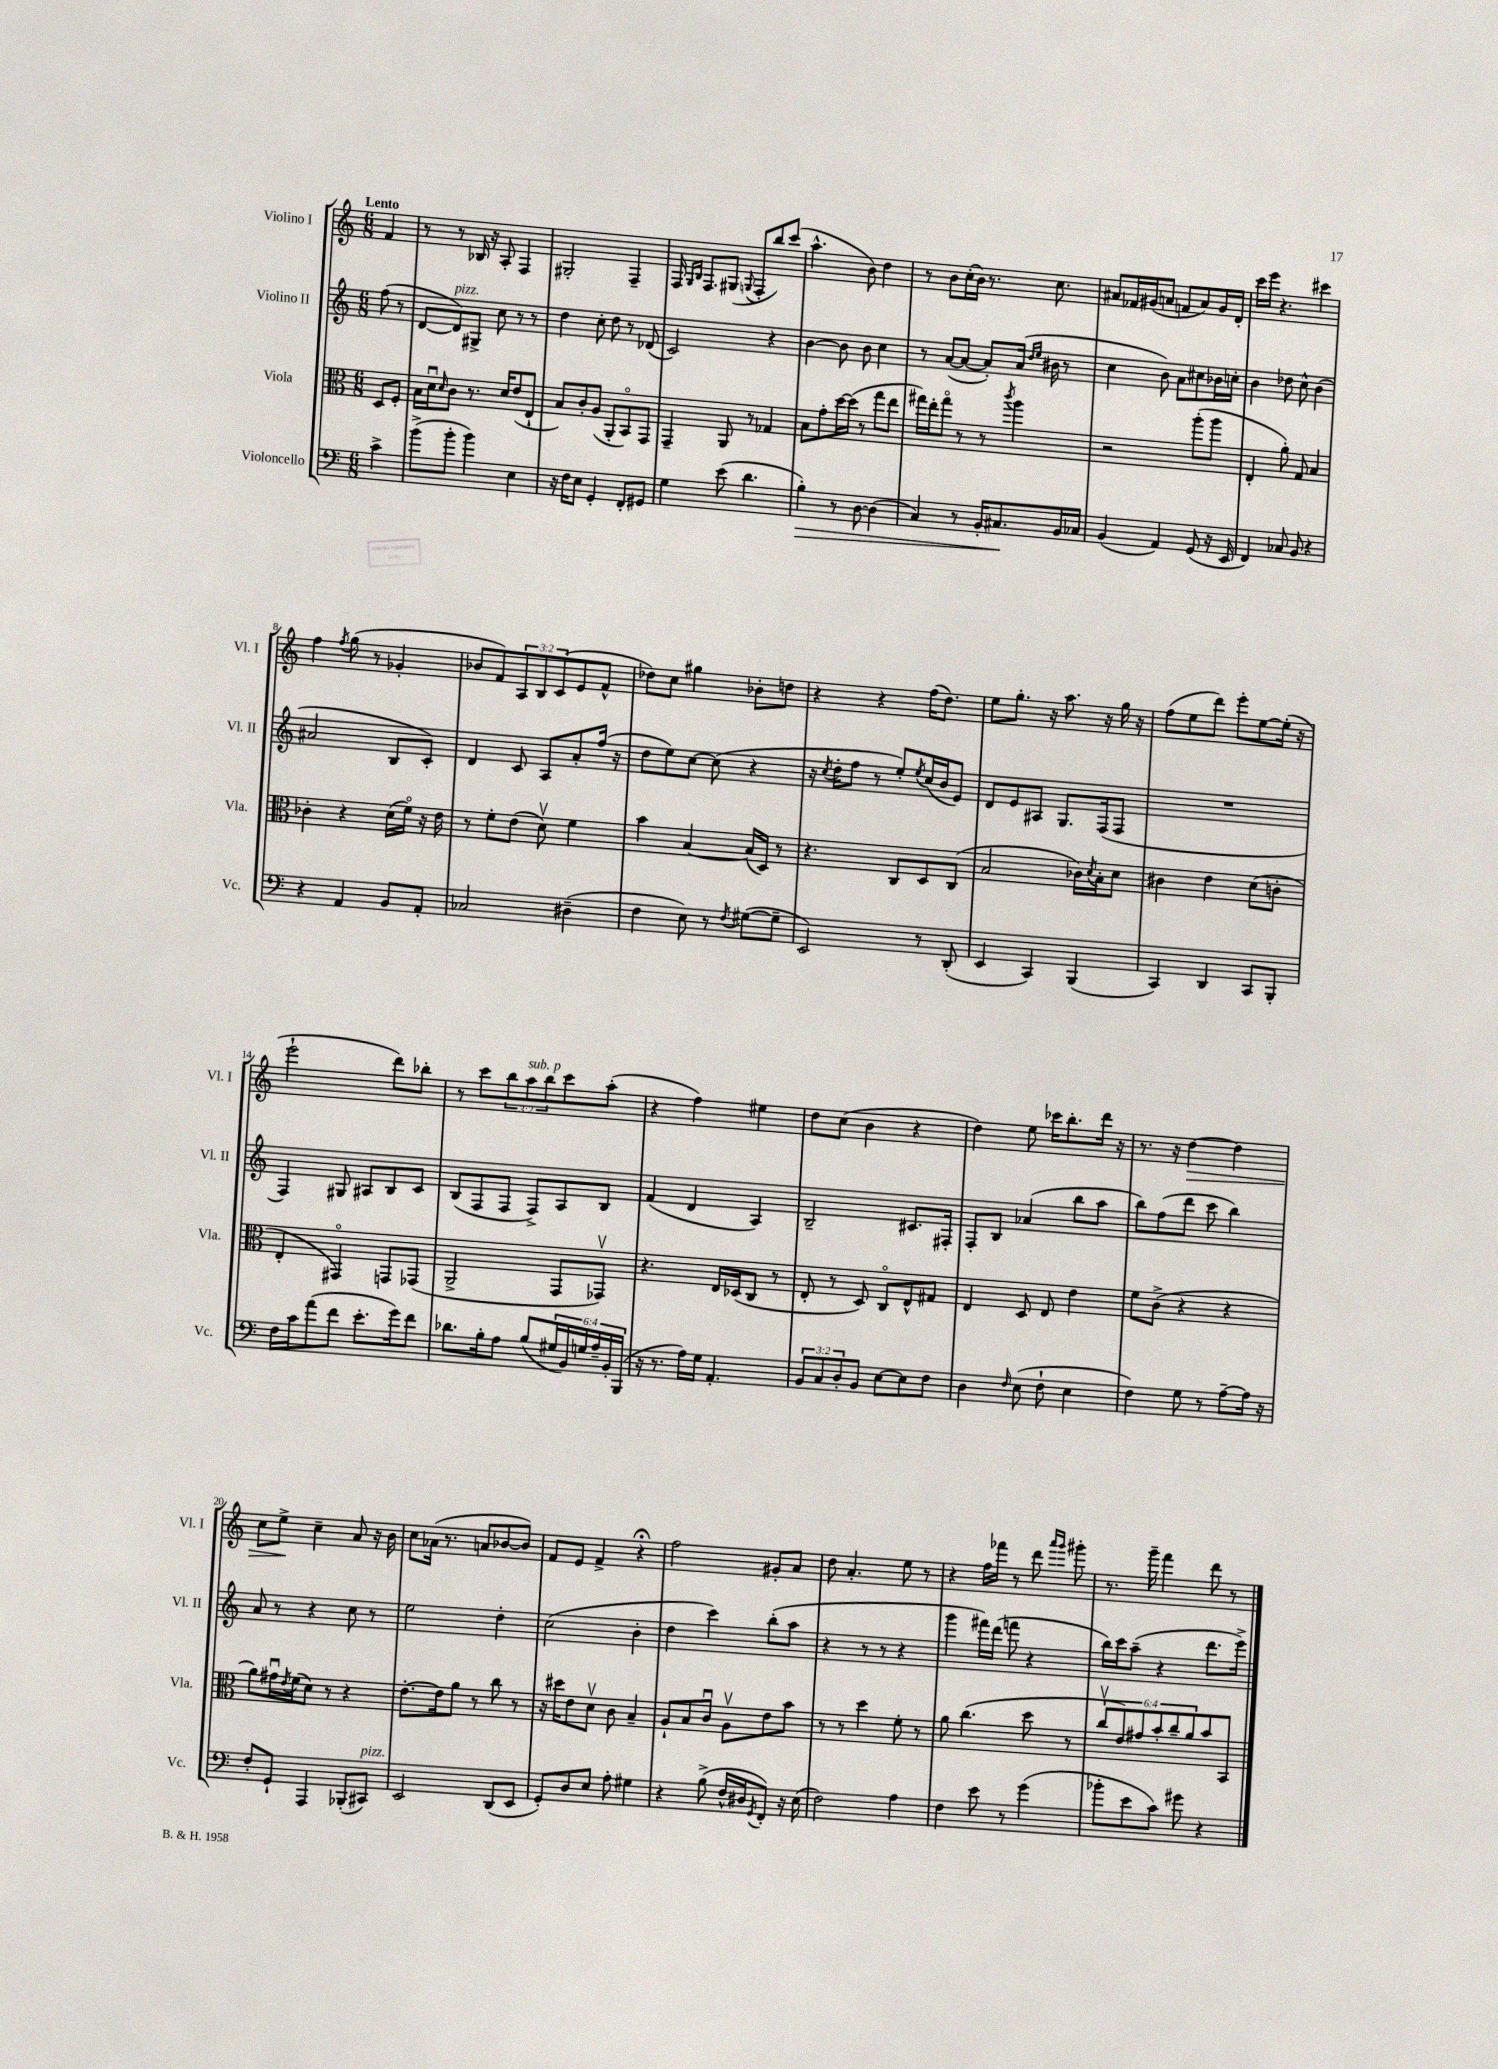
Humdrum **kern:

**kern	**kern	**kern	**kern
*staff4	*staff3	*staff2	*staff1
*clefF4	*clefC3	*clefG2	*clefG2
*k[]	*k[]	*k[]	*k[]
*M6/8	*M6/8	*M6/8	*M6/8
4c^	8D	(8ff	4f
.	8F'	8r	.
=	=	=	=
(8b^	16B	[8d	8r
.	16du	.	.
.	16qqd	.	.
8b'	8c	8d])	8r
4b)	8.r	8G#^	16B-
.	.	.	16r
.	.	8cc	8A'
.	16d	.	.
4E	(8e	8r	4F
.	8E`	8r	.
=	=	=	=
16r	8B)	4dd	2G#'
16F	.	.	.
8E	8c'	.	.
4GG'	(8A	8cc'	.
.	8AA'	8dd	.
8FF'	8BBo)	8r	4F~
8GG#	8GG	(8d-	.
=	=	=	=
4G	4GG~	2c)	16F
.	.	.	16qqG
.	.	.	16qqB
.	.	.	8.F
(8e	8AA	.	(8G#
.	.	.	8qqG
4.d	8r	.	8F'
.	4G-	4r	8bb)
.	.	.	(8ccc
=	=	=	=
4B')	8B	[4b	4.aa^^
.	8g'	.	.
8r	[16dd	8b]	.
.	(16dd]	.	.
[8D	8r	8b	8b)
(4D]	8gg	4cc	4dd
.	8ee	.	.
=	=	=	=
4C)	16gg#)	8r	8r
.	16ee'	.	.
.	8gg#o	([8a	8b
8r	8r	8a_	(16cc'
.	.	.	16b)
16BB'	8r	8a'])	8.r
8.C#	.	.	.
.	8qccc	.	.
.	4aa	(16a	.
.	.	16qqdd	.
.	.	16qqee	.
.	.	16b#	8.cc
16BB	.	8r	.
16C-	.	.	.
=	=	=	=
(4BB	2r	4cc	8a#
.	.	.	16f-
.	.	.	(16g#
4AA)	.	8b)	8a
.	.	8a	8f
(8GG	(8aa'	8cc#	8a)
16r	8aa	16b-	16g#
16EE	.	16cc'	16d'
=	=	=	=
4FF)	4E'	4b	16ccc
.	.	.	16eee
.	.	.	4.r
8C-	8a')	8dd-	.
8BB	8G	8cc^^	.
4r	4B	(4b	4ccc#
=	=	=	=
4r	4c-'	2a#	4ff
.	.	.	8qff
4AA	4r	.	(8gg
.	.	.	8r
8BB	(16d	8B	4g-'
.	16fo)	.	.
8AA'	16r	8c')	.
.	16e	.	.
=	=	=	=
2C-	8r	4d	8b-
.	8f'	.	8f)
.	(8e	8c	12A
.	.	.	12B
.	8dv)	8A	.
.	.	.	(12c
(4D#~	4f	8a'	8e
.	.	(16ff	8f^^
.	.	16r	.
=	=	=	=
4F	4b	8dd	8dd-)
.	.	8ee)	8cc
8E)	[4B	[8cc	4gg#
8r	.	(8cc]	.
8qF	.	.	.
([8G#	(16B]	4r	8b-'
.	16D)	.	.
8G#~]	8r	.	8dd
=	=	=	=
2EE)	4.r	16r	4r
.	.	8qcc	.
.	.	16dd'	.
.	.	8ff	.
.	.	8r	4r
.	8C	8ee')	.
.	.	8qee	.
8r	8D	(16cc	(16ff
.	.	16b	8.dd)
(8DD'	(8C	8e)	.
=	=	=	=
4EE	2B	8d	8ee
.	.	8e	8.gg'
4CC)	.	8A#	.
.	.	.	16r
.	.	8.G	8.aa
(4BBB	16c-)	.	.
.	8qd	.	.
.	16B'	(16F	16r
.	8d	8F	16gg
.	.	.	16r
=	=	=	=
4CC)	4c#	2.r	(8ff
.	.	.	8ee
4DD	4e	.	8ddd)
.	.	.	8eee'
8CC	(8d	.	[8ee
8BBB'	8c'	.	(16ee']
.	.	.	16r
=	=	=	=
16F	4E'	4F)	2eee`
16c	.	.	.
(8a	.	.	.
8f	4GG#o)	8G#	.
8.e'	.	8A#	.
.	8GG	8B	8ddd)
16g)	.	.	.
8f	(8GG-	8c	8bb-'
=	=	=	=
8.d-	2AA^	(8B	8r
.	.	8F	8ccc
16B'	.	.	.
8A	.	8F	12bb
.	.	.	12aa
(8B	.	8F^)	.
.	.	.	12bb
24G#	8GG	8A	8ccc
24BB)	.	.	.
24G	.	.	.
24A~	8GG-v)	8B	(8aa'
24BB'	.	.	.
(24BBB	.	.	.
=	=	=	=
16r	4.r	(4f	4r
8.r	.	.	.
16A)	.	4d	4ff)
16G	.	.	.
4.AA'	16E	.	.
.	(16D-	.	.
.	8C	4A)	4ee#
.	8r	.	.
=	=	=	=
12BB	8E'	2B~	8dd
12C	.	.	.
.	8r	.	(8cc
12D'	.	.	.
8BB	8D)	.	4b
[8E	8Co	.	.
8E]	8E^^	8.c#	4r
8F	8G#	.	.
.	.	16F#'	.
=	=	=	=
4D	4E	8F'	4dd)
.	.	8B	.
16qqF	.	.	.
(8E	8D	(4a-	8ee
8F`	8E	.	16ccc-
.	.	.	8.bb'
4E	4e	8bb	.
.	.	8aa	16ddd
.	.	.	16r
=	=	=	=
4F)	8f	8bb)	8.r
.	(8c^	(8ff	.
.	.	.	16r
8G	4r	8ddd	[4dd
8r	.	8ccc	.
[8A~	4r	4bb)	4dd]
16A]	.	.	.
16r	.	.	.
=	=	=	=
8F'	8a)	8a	8cc
8GG`	16g#u	8r	8ee^
.	8qe	.	.
.	(16f	.	.
4AAA	8d)	4r	4cc~
.	8r	.	.
(8BBB-'	4r	8cc	8a
8CC#)	.	8r	16r
.	.	.	16b
=	=	=	=
2EE	[8.e'	2ee	8cc
.	.	.	(16a-
.	16e]	.	8.r
.	8a	.	.
.	8r	.	8a
(8DD	8cc	4dd'	[8b-
8EE	8r	.	8b-])
=	=	=	=
8GG')	16r	(2cc	8f
.	16dd#	.	.
8D	8e	.	8e
8E	8dv	.	4f^
8A'	8c	.	.
4G#	4B~	4b'	4r;
=	=	=	=
4r	8A`	4dd	2ff
.	8B	.	.
(8B^	8cu	4ccc)	.
16F^^	8Av	.	.
16D#	.	.	.
8qGG	.	.	.
8FF')	8e	(8bb'	8g#'
16r	8b	8aa	8a
(16E	.	.	.
=	=	=	=
2F)	8r	4r	8dd
.	8r	.	4.a'
.	4dd	8r	.
.	.	8r	.
4A	8f'	4r	8ee
.	8r	.	8r
=	=	=	=
4F	8a	4ggg	4r
.	(4.cc	.	.
8e	.	16fff#)	16ff
.	.	(16ddd	16fff-
8r	.	8fff	8r
(4g	8dd	4r	8ddd
.	.	.	16qqaaa
.	.	.	16qqggg
.	8r	.	8ggg#'
=	=	=	=
8b-'	12ccv	16bb)	8.r
.	.	16ccc	.
.	12e)	.	.
8e	.	(8aa~	.
.	12g#	.	.
.	.	.	16ggg~
8c)	12b'	4r	4fff
.	12cc~	.	.
8g#	.	.	.
.	12a	.	.
4r	8b	8.ddd	8ddd
.	8BB	.	8r
.	.	16eee^)	.
==	==	==	==
*-	*-	*-	*-
